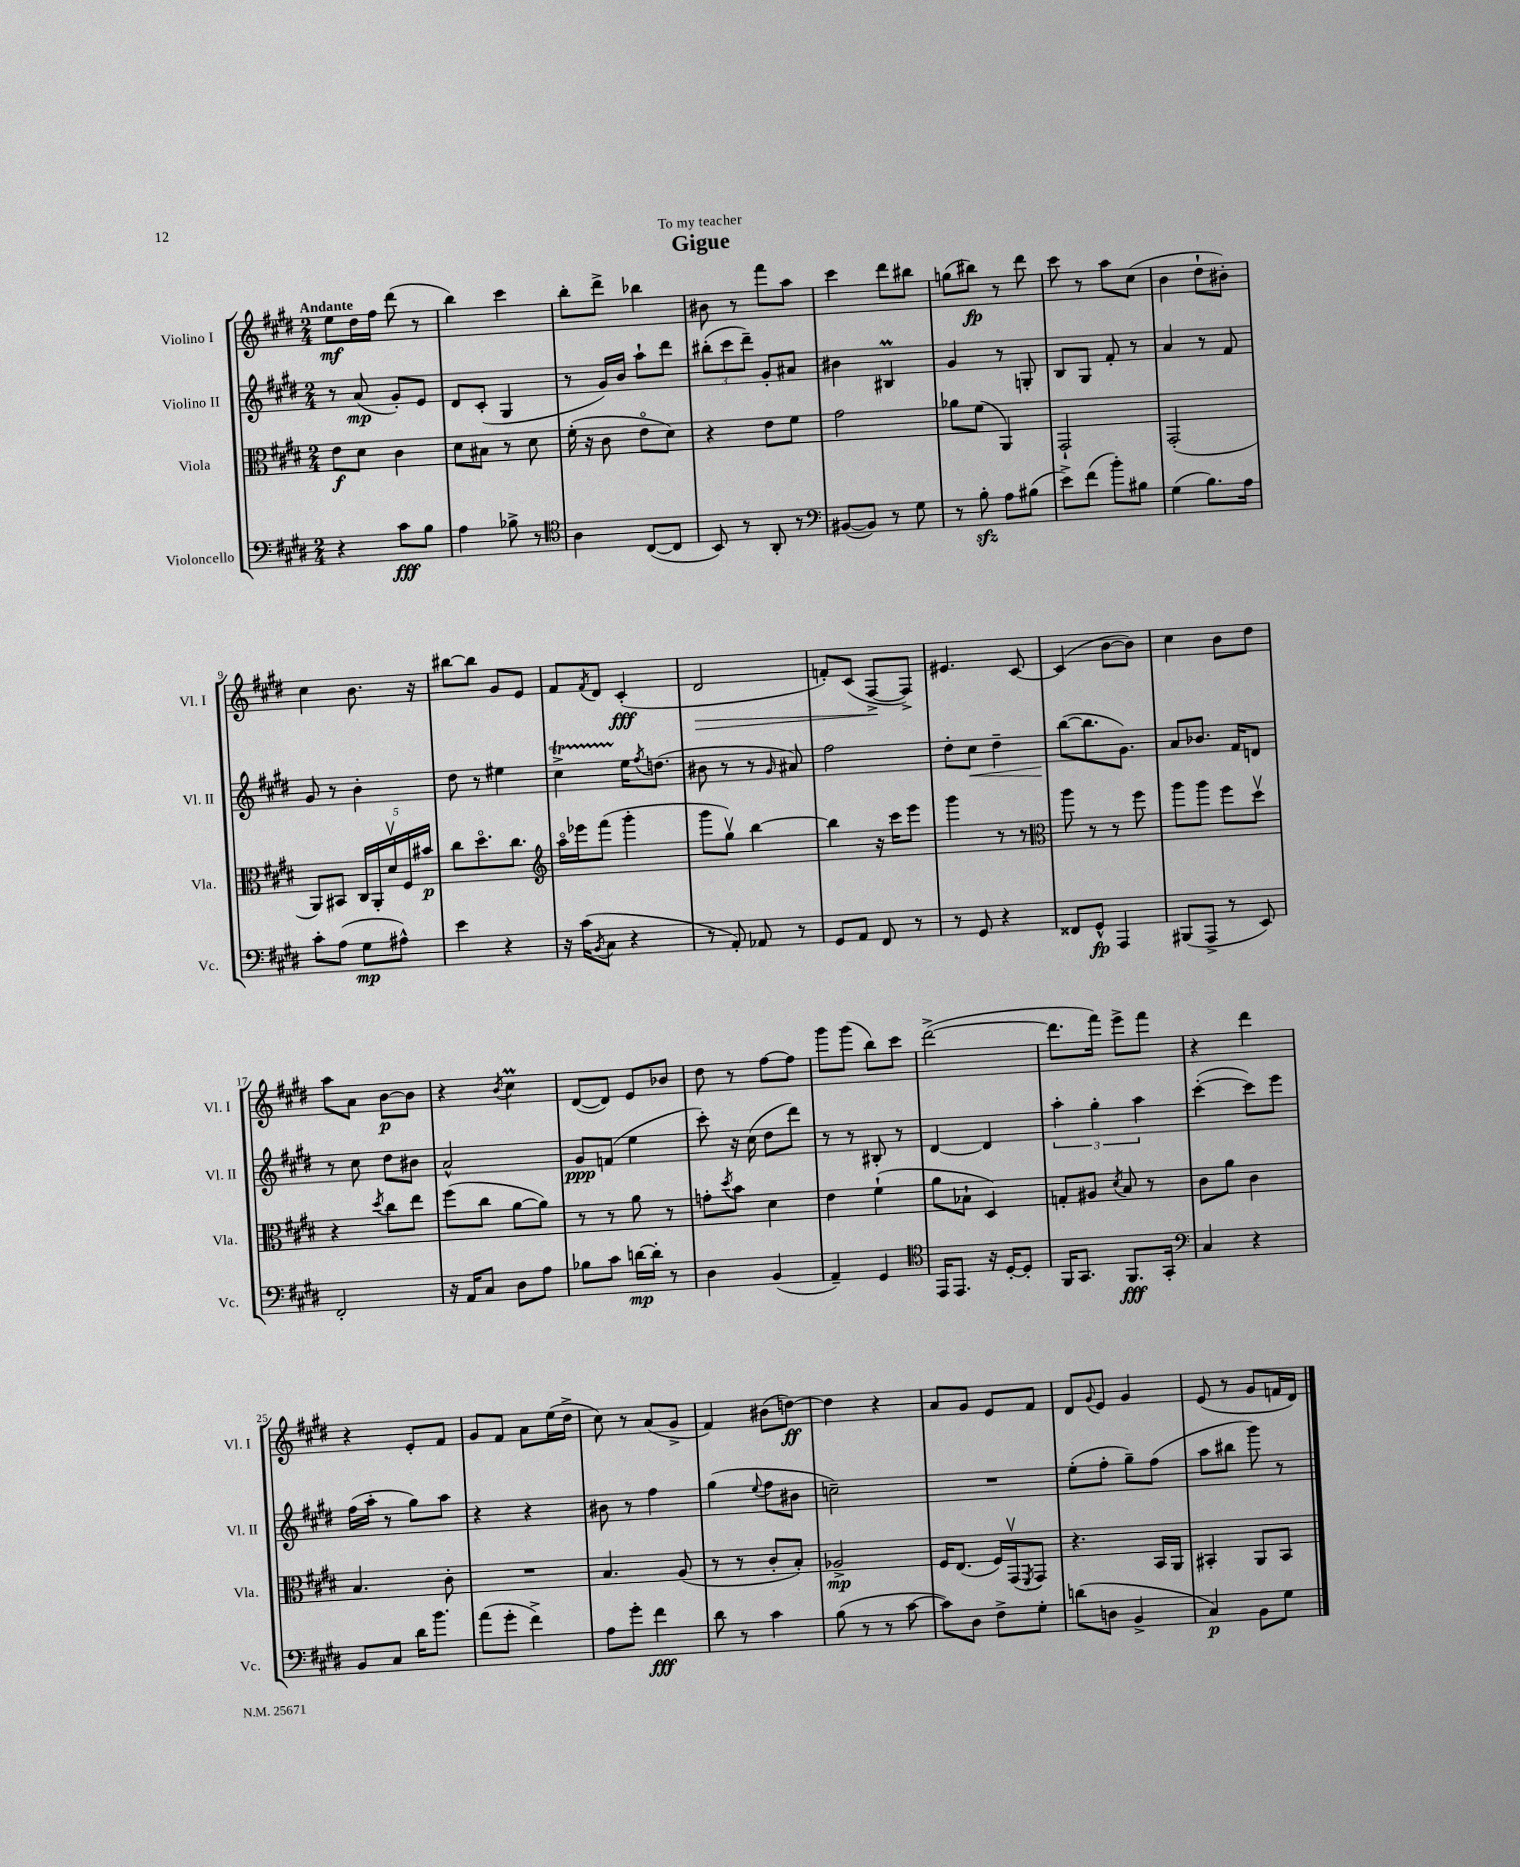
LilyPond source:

\header { title = "Gigue" dedication = "To my teacher" }
<<
\new StaffGroup <<
\new Staff = "s0" \with { instrumentName = "Violino I" shortInstrumentName = "Vl. I" } {
    \clef treble \key e \major \numericTimeSignature \time 2/4 \tempo "Andante"
    e''8\mf dis''16 fis''16 dis'''8( r8 |
    b''4) cis'''4 |
    b''8-. dis'''8-> bes''4 |
    bis'8 r8 fis'''8 a''8 |
    cis'''4 dis'''8 bis''8 |
    g''8( bis''8\fp) r8 dis'''8 |
    cis'''8 r8 a''8 cis''8( |
    b'4 dis''8-! bis'8-.) |
    cis''4 b'8. r16 |
    bis''8~ bis''8 gis'8 e'8 |
    fis'8 \acciaccatura { fis'8 } dis'8 cis'4-.\fff( |
    dis'2\> |
    f'8-.) cis'8( fis8~->\! fis8->) |
    eis'4. cis'8~ |
    cis'4( b'8~ b'8) |
    cis''4 b'8 dis''8 |
    a''8 a'8 b'8~\p b'8 |
    r4 \acciaccatura { b'8 } cis''4\prall |
    dis'8~( dis'8) e'8 bes'8 |
    dis''8 r8 fis''8~ fis''8 |
    gis'''8 gis'''8( b''8) cis'''8 |
    dis'''2~->( |
    dis'''8. fis'''16) e'''8-> fis'''8 |
    r4 dis'''4 |
    r4 e'8-. fis'8 |
    gis'8 fis'8 a'8 e''16( dis''16-> |
    cis''8) r8 a'8( gis'8-> |
    fis'4) bis'8( d''8~\ff) |
    d''4 r4 |
    a'8 gis'8 e'8 fis'8 |
    dis'8 \appoggiatura { gis'8 } e'8 gis'4 |
    e'8( r8 gis'8 f'16 dis'16) \bar "|." |
}
\new Staff = "s1" \with { instrumentName = "Violino II" shortInstrumentName = "Vl. II" } {
    \clef treble \key e \major \numericTimeSignature \time 2/4
    r8 a'8\mp( gis'8-.) e'8 |
    dis'8 cis'8-.( gis4 |
    r8 gis'16) b'16 a''8-! dis'''8 |
    \tuplet 3/2 { bis''8-.( cis'''8 dis'''8--) } gis'8-. ais'8 |
    bis'4 bis4\prall |
    gis'4 r8 g8-. |
    b8 gis8 fis'8-. r8 |
    a'4 r8 fis'8 |
    gis'8 r8 b'4-. |
    dis''8 r8 eis''4 |
    cis''4->\startTrillSpan e''16\stopTrillSpan \acciaccatura { fis''8 } d''8.( |
    bis'8 r8 r8 \grace { gis'16 } ais'8) |
    fis''2 |
    dis''8-. cis''8\< dis''4-- |
    b''8~\!( b''8. gis'8.) |
    a'8 bes'8. fis'16 d'8 |
    r8 cis''8 dis''8 bis'8 |
    a'2-^ |
    gis'8\ppp f'8( e''4 |
    cis'''8-.) r16 cis''16( dis''8 dis'''8) |
    r8 r8 bis8-. r8 |
    dis'4~ dis'4 |
    \tuplet 3/2 { a''4-. gis''4-. a''4 } |
    cis'''4~-.( cis'''8) e'''8 |
    fis''16( a''16-. r8 gis''8) a''8 |
    r4 r4 |
    bis'8 r8 fis''4 |
    gis''4( \appoggiatura { e''8 } fis''8 bis'8 |
    c''2--) |
    R2 |
    e''8-.( fis''8-. gis''8--) fis''8( |
    a''8 bis''8 gis'''8) r8 \bar "|." |
}
\new Staff = "s2" \with { instrumentName = "Viola" shortInstrumentName = "Vla." } {
    \clef alto \key e \major \numericTimeSignature \time 2/4
    e'8\f dis'8 cis'4 |
    dis'8 bis8 r8 dis'8 |
    fis'16-.( r16 cis'8 e'8\flageolet dis'8) |
    r4 e'8 fis'8 |
    gis'2 |
    aes'8 fis'8( a,4) |
    gis,2-! |
    gis,2-.( |
    a,8) bis,8 \tuplet 5/4 { cis16 a,16-. dis'16\upbow fis16 bis'16\p } |
    cis''8 dis''8.\flageolet cis''8. |
    \clef treble a''16\flageolet ees'''16 fis'''8( gis'''4-. |
    gis'''8 gis''8\upbow) b''4~ |
    b''4 r16 cis'''16 e'''8 |
    gis'''4 r8 r8 |
    \clef alto a''8 r8 r8 fis''8 |
    a''8 a''8 fis''8 dis''8\upbow |
    r4 \acciaccatura { dis''8 } cis''8 e''8 |
    fis''8( cis''8 a'8~ a'8) |
    r8 r8 a'8 r8 |
    g'8-. \acciaccatura { dis''8 } b'8 dis'4 |
    e'4 fis'4-!( |
    a'8 bes8-! dis4) |
    g8-. ais8 \acciaccatura { dis'8 } b8 r8 |
    cis'8 a'8 cis'4 |
    b4. cis'8-. |
    R2 |
    b4. a8( |
    r8 r8 cis'8-. b8-.) |
    aes2->\mp |
    fis16 e8.( fis16) gis,16\upbow( \acciaccatura { fis,8 } gis,8) |
    r4. b,16 a,16 |
    bis,4-. a,8 bis,8 \bar "|." |
}
\new Staff = "s3" \with { instrumentName = "Violoncello" shortInstrumentName = "Vc." } {
    \clef bass \key e \major \numericTimeSignature \time 2/4
    r4 cis'8\fff b8 |
    a4 bes8-> r8 |
    \clef tenor a4 cis8~( cis8 |
    b,8) r8 a,8-. r8 |
    \clef bass bis,8~( bis,8) r8 gis8 |
    r8 b8-.\sfz a8 bis8( |
    e'8->) fis'8( b'8-.) bis8 |
    gis4( b8.) a16 |
    cis'8-. a8( gis8\mp ais8-^) |
    e'4 r4 |
    r16 cis'16( \acciaccatura { b,8 } cis8 r4 |
    r8 a,8-.) aes,8 r8 |
    gis,8 a,8 fis,8 r8 |
    r8 gis,8 r4 |
    fisis,8 gis,8-^\fp a,,4 |
    bis,,8( a,,8-> r8 e,8) |
    fis,2-. |
    r16 a,16 cis8 dis8 a8 |
    bes8 cis'8 d'16~\mp d'16-. r8 |
    dis4 b,4( |
    a,4--) gis,4 |
    \clef tenor e,16 e,8. r16 dis16~-. dis8-. |
    fis,16 gis,8. fis,8.\fff gis,16-. |
    \clef bass cis4 r4 |
    b,8 cis8 dis'16 b'8. |
    a'8( gis'8-. fis'4->) |
    a8 gis'8-. fis'4\fff |
    dis'8 r8 cis'4 |
    b8( r8 r8 cis'8~ |
    cis'8) dis8 fis8-> gis8-. |
    d'8( d8 b,4-> |
    cis4\p) b,8 gis8 \bar "|." |
}
>>
>>
